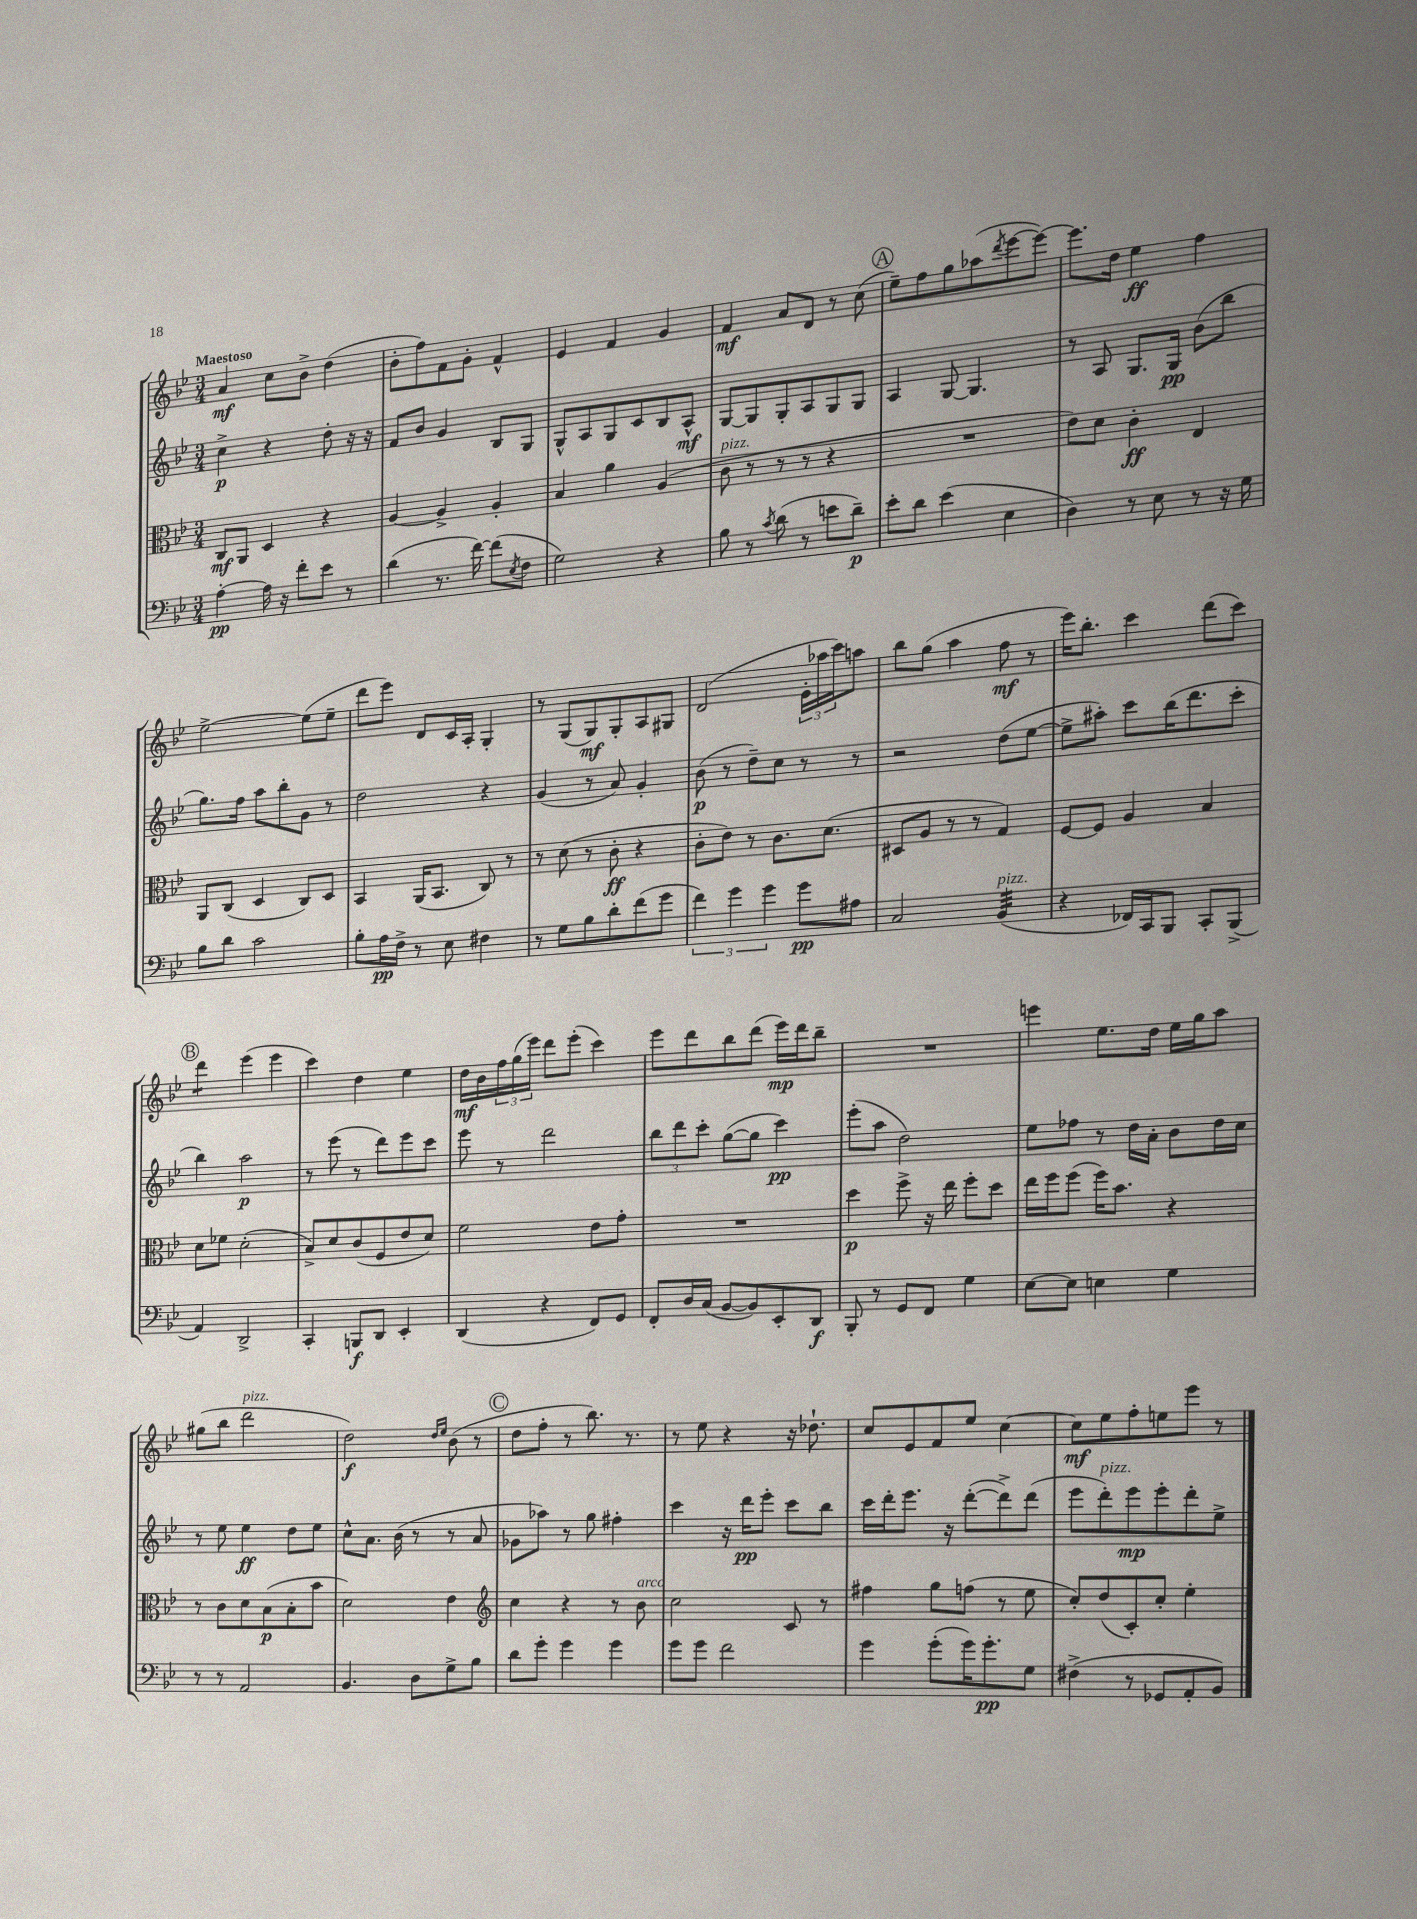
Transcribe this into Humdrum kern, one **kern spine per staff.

**kern	**kern	**kern	**kern
*staff4	*staff3	*staff2	*staff1
*clefF4	*clefC3	*clefG2	*clefG2
*k[b-e-]	*k[b-e-]	*k[b-e-]	*k[b-e-]
*M3/4	*M3/4	*M3/4	*M3/4
[4A'	8C	4cc^	4a
.	8AA	.	.
16A]	4D	4r	8cc
16r	.	.	.
8f'	.	.	8b-^
8e-	4r	8dd'	(4dd
8r	.	16r	.
.	.	16r	.
=	=	=	=
(4d	[4A	8f	8b-'
.	.	8b-	8ff)
8.r	4A^]	4g	8f
.	.	.	8g'
[16f)	.	.	.
(8f]	4A'	8B-	4f^^
8qE-	.	.	.
8F	.	8G	.
=	=	=	=
2G)	4B-	8G^^	4e-
.	.	8A	.
.	4a	8G	4f
.	.	8c	.
4r	(4A	8B-	4g
.	.	8A^^	.
=	=	=	=
8B-	8c	[8G	4f
8r	8r	8G]	.
8qc	.	.	.
(8d	8r	8G'	8a
8r	8r	8A	8d
8e	4r	8G	8r
8d~)	.	8G	(8cc
=	=	=	=
8e-'	2.r	4A	8ee-~)
8d	.	.	8ff
(4e-	.	[8G	8gg
.	.	4.G]	(8aa-
.	.	.	8qddd
4E-	.	.	[8eee-
.	.	.	8eee-_)
=	=	=	=
4D)	8e-)	8r	8.eee-]
.	8d	8A	.
.	.	.	16dd
8r	4c'	8.G	4ee-
8E-	.	.	.
.	.	16G	.
8r	4E-	(8b-	4ff
16r	.	8bb-	.
16G	.	.	.
=	=	=	=
8B-	8AA	8.gg)	[2ee-^
8d	(8C	.	.
.	.	16ff	.
2c	4D	8aa	.
.	.	8bb-'	.
.	8C)	8g	(8ee-]
.	8D	8r	8ee-~
=	=	=	=
8B-'	4BB-	2dd	8ddd
16A	.	.	8eee-)
16F^	.	.	.
8r	(16AA	.	8d
.	8.BB-	.	.
8E-	.	.	16c
.	.	.	16A'
4F#	8C)	4r	4G'
.	8r	.	.
=	=	=	=
8r	8r	(4g	8r
8G	(8d	.	(8G
8B-	8r	8r	8G)
8d'	8c'	8a)	8G'
(8f	4r	4g'	8A
8g	.	.	8G#
=	=	=	=
6f)	8c'	(8b-	(2d
.	8e-)	8r	.
6g	.	.	.
.	8r	8dd~)	.
6g	.	.	.
.	8.c	8cc	.
8g	.	8r	24e-'
.	.	.	24aa-
.	(8.d	.	.
.	.	.	24ccc)
8A#	.	8r	8aa
=	=	=	=
2C	8D#	2r	8bb-
.	8A	.	(8gg
.	8r	.	4aa
.	8r	.	.
(4BB-	4G)	(8dd	8ff
.	.	[8ee-	8r
=	=	=	=
4r	[8F	8ee-^]	16eee-)
.	.	.	8.bb-'
.	8F]	8aa#')	.
16FF-)	4A	8ccc	4ccc
16CC	.	.	.
8BBB-	.	(16bb-	.
.	.	8.ddd	.
8CC'	4B-	.	(8ddd
(8BBB-^	.	8ccc'	8ccc)
=	=	=	=
4AA)	8d	4bb-)	4ddd
.	8f-	.	.
2DD^	(2d'	2aa	(4eee-
.	.	.	4eee-
=	=	=	=
4CC'	8B-^)	8r	4ccc)
.	8d	(8eee-	.
8BBB	(8c	8r	4dd
8DD	8F	8ddd)	.
4EE-'	8e-	8eee-	4ee-
.	8d)	8ccc	.
=	=	=	=
(4DD	2f	8eee-	16dd
.	.	.	16b-
.	.	8r	24ff
.	.	.	(24gg
.	.	.	24eee-)
4r	.	2ddd	8ddd
.	.	.	(8eee-'
8FF)	8e-	.	4ccc)
8GG	8g'	.	.
=	=	=	=
8FF'	2.r	12bb-	8eee-
.	.	12ddd	.
16D	.	.	8ddd
.	.	12ccc'	.
(16C	.	.	.
[8BB-	.	([8gg	8bb-
8BB-])	.	8gg]	(8ddd
8EE-'	.	4ccc)	16eee-)
.	.	.	16ddd
8DD	.	.	8bb-~
=	=	=	=
8BBB-'	4dd	(8eee-'	2.r
8r	.	8aa	.
8GG	8ff^	2dd)	.
8FF	16r	.	.
.	16ee-	.	.
4G	8ff'	.	.
.	8dd	.	.
=	=	=	=
[8E-	16ee-	8ee-	4eee
.	16ff	.	.
8E-]	(8ff	8ff-	.
4E	16ff)	8r	8.ee-
.	8.b-	.	.
.	.	16dd	.
.	.	16a'	16dd
4G	4r	8b-	16ee-
.	.	.	16gg
.	.	16dd	8aa
.	.	16cc	.
=	=	=	=
8r	8r	8r	(8gg#
8r	8c	8ee-	8bb-
2AA	8d	4ee-	2ddd
.	(8B-	.	.
.	8B-'	8dd	.
.	8b-	8ee-	.
=	=	=	=
4.BB-	2d)	8cc^^	2dd)
.	.	8.a	.
.	.	(16b-	.
8D	.	8r	.
.	.	.	16qqdd
.	.	.	16qqee-
8G^	4e-	8r	(8b-
8B-	.	8a	8r
=	=	=	=
*	*clefG2	*	*
8d	4cc	8g-	8dd
8g'	.	8aa-)	8ff'
4g	4r	8r	8r
.	.	8gg	8.bb-)
4g	8r	4ff#'	.
.	.	.	8.r
.	8b-	.	.
=	=	=	=
8g	2cc	4ccc	8r
8g	.	.	8ee-
2f	.	16r	4r
.	.	16ddd	.
.	.	8eee-'	.
.	8c	8ccc	16r
.	.	.	8.dd-`
.	8r	8bb-	.
=	=	=	=
4g	4ff#	16ccc	8cc
.	.	16ddd'	.
.	.	8.eee-	8e-
(8g'	8gg	.	8f
.	.	16r	.
16g)	(8ff	([8ddd'	8ee-
8.g'	.	.	.
.	8r	8ddd^])	[4cc
8G	8ee-	(8ddd	.
=	=	=	=
(4F#^	8cc')	8eee-	8cc]
.	(8dd	8ddd')	8ee-
8r	8c')	8eee-	8ff'
8GG-	8cc'	8eee-'	8ee
8AA'	4ee-'	8ddd'	8eee-
8BB-)	.	8ee-^	8r
==	==	==	==
*-	*-	*-	*-
